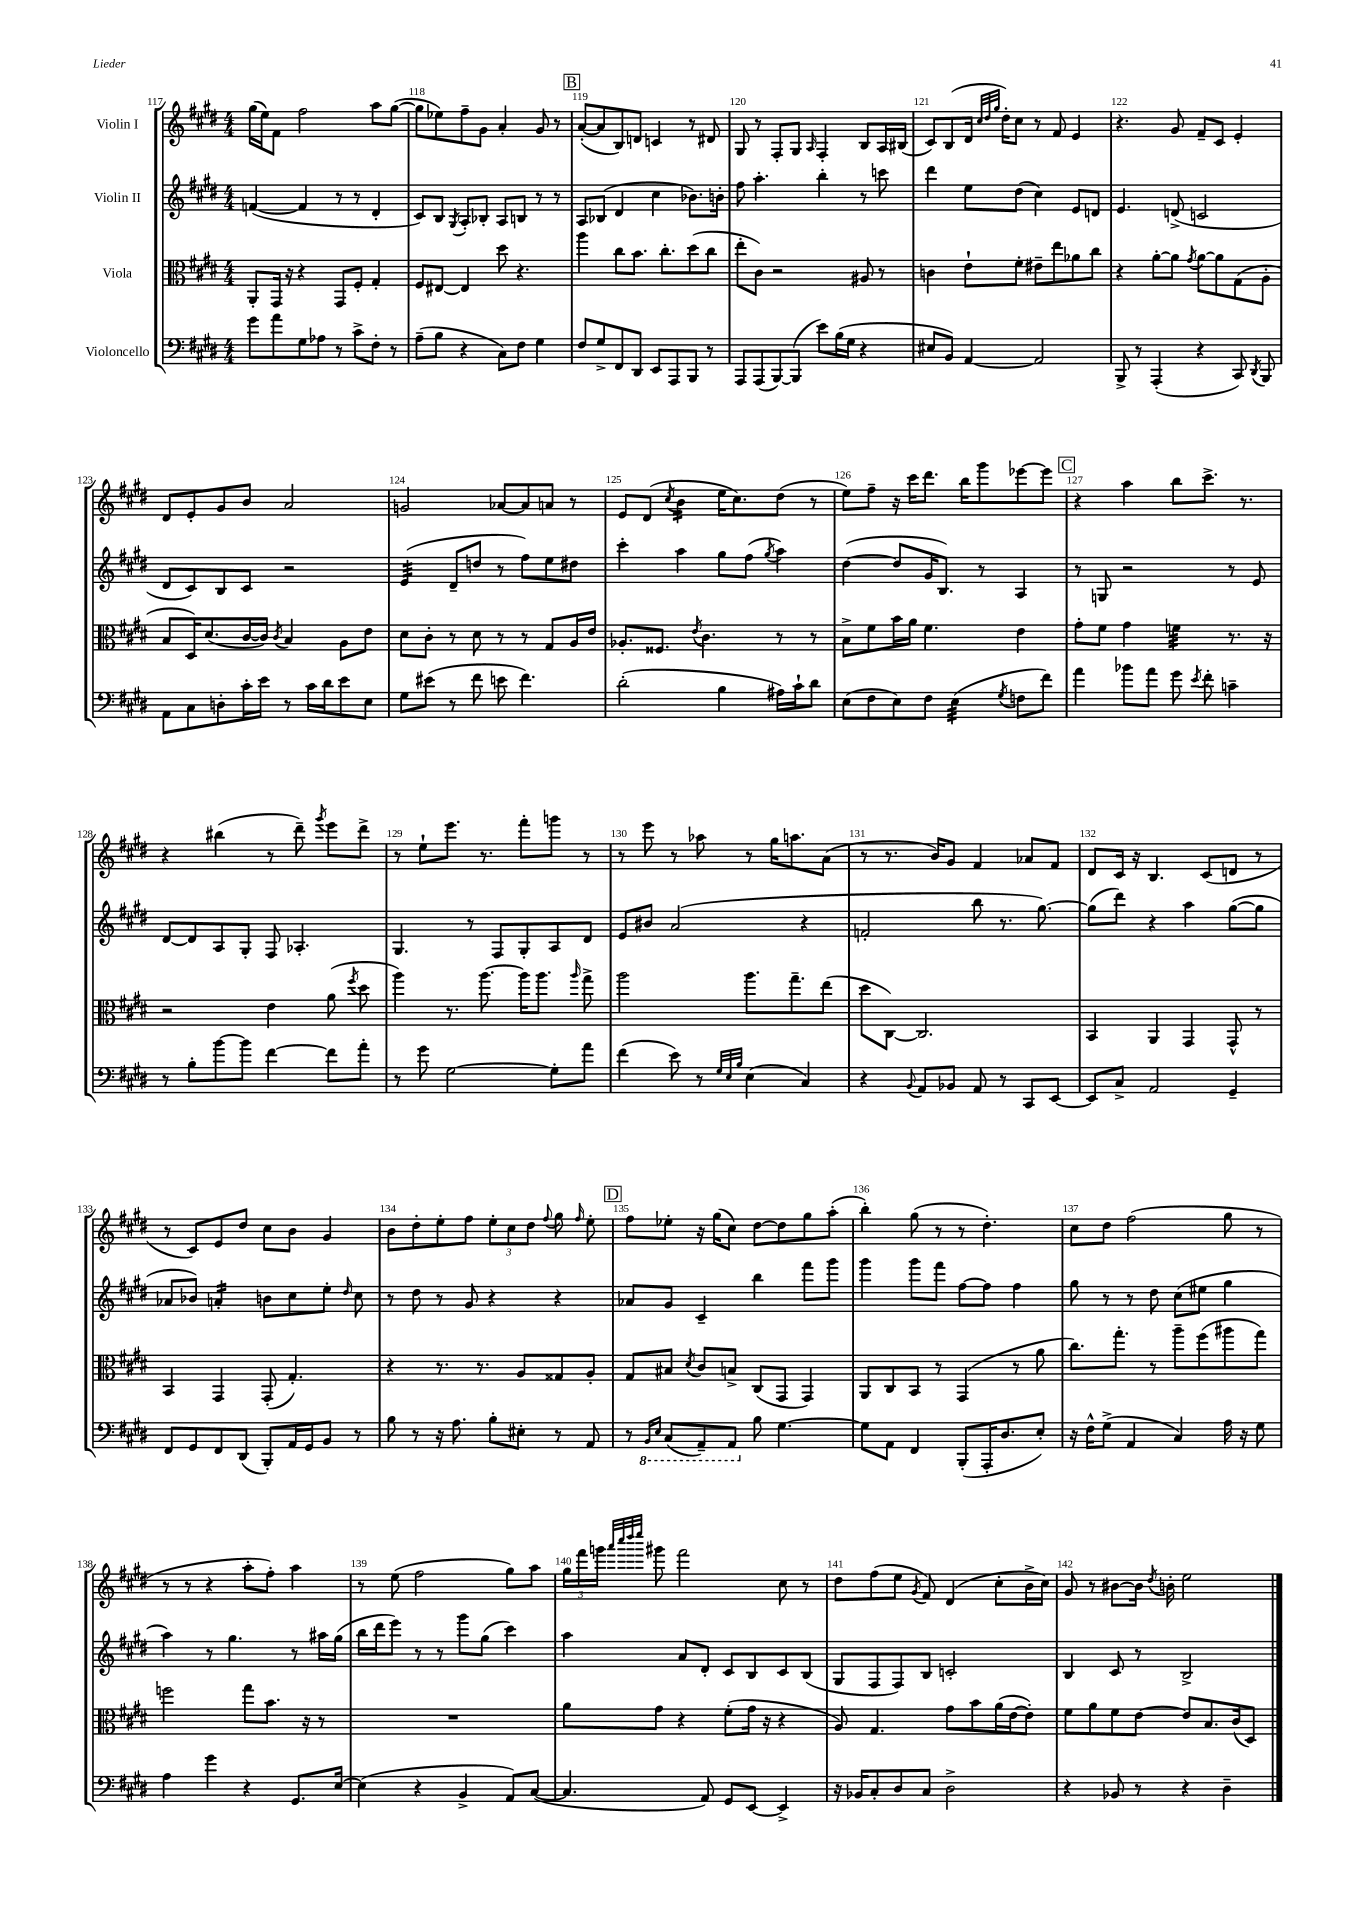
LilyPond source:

<<
\new StaffGroup <<
\new Staff = "s0" \with { instrumentName = "Violin I" } {
    \clef treble \key e \major \numericTimeSignature \time 4/4
    \autoBeamOff gis''16[( e''16) fis'8] fis''2 a''8[ gis''8]~( |
    gis''8[ ees''8) fis''8-- gis'8] a'4-. gis'8 r8 |
    \mark \markup { \box "B" } a'8[~-.( a'8 b8) d'8] c'4 r8 dis'8 |
    gis8 r8 fis8[-. gis8] \grace { a16 } fis4-. b8[ a16 bis16]( |
    cis'8[) b8( dis'16] \grace { cis''32[ dis''32 gis''32] } dis''16[-.) cis''8] r8 fis'8 e'4 |
    r4. gis'8 fis'8[-- cis'8] e'4-. |
    dis'8[ e'8-. gis'8 b'8] a'2 |
    g'2 aes'8[~ aes'8 a'8] r8 |
    e'8[ dis'8]( \acciaccatura { cis''8 } b'4:16 e''16[ cis''8.) dis''8]( r8 |
    e''8[) fis''8]-- r16 cis'''16[ dis'''8.] b''16[ gis'''8 ees'''8~ ees'''8] |
    \mark \markup { \box "C" } r4 a''4 b''8[ cis'''8.]-> r8. |
    r4 bis''4( r8 dis'''8--) \acciaccatura { gis'''8 } e'''8[ dis'''8]-> |
    r8 e''8[-! e'''8.] r8. fis'''8[-. g'''8] r8 |
    r8 e'''8 r8 aes''8 r8 gis''16[ a''8. a'8]( |
    r8 r8. b'16[) gis'8] fis'4 aes'8[ fis'8] |
    dis'8[ cis'16] r16 b4. cis'8[( d'8] r8 |
    r8 cis'8[) e'8 dis''8] cis''8[ b'8] gis'4 |
    b'8[ dis''8-. e''8-. fis''8] \tuplet 3/2 { e''8[-. cis''8 dis''8] } \appoggiatura { fis''8 } gis''8 \grace { fis''16 } e''8-. |
    \mark \markup { \box "D" } fis''8[ ees''8]-. r16 gis''16[( cis''8]) dis''8[~ dis''8 gis''8 a''8]-.( |
    b''4-.) gis''8( r8 r8 dis''4.-.) |
    cis''8[ dis''8] fis''2( gis''8 r8 |
    r8 r8 r4 a''8[-. fis''8]-.) a''4 |
    r8 e''8( fis''2 gis''8[) a''8] |
    \tuplet 3/2 { gis''16[ fis'''16 g'''16] } \grace { a'''32[ cis''''32 dis''''32 e''''32] } gis'''8 fis'''2 cis''8 r8 |
    dis''8[ fis''8( e''8] \acciaccatura { gis'8 } fis'8) dis'4( cis''8[-. b'16-> cis''16]) |
    gis'8 r8 bis'8[~ bis'16] \acciaccatura { dis''8 } b'16-. e''2 \bar "|." |
}
\new Staff = "s1" \with { instrumentName = "Violin II" } {
    \clef treble \key e \major \numericTimeSignature \time 4/4
    \autoBeamOff f'4~( f'4 r8 r8 dis'4-. |
    cis'8[) b8] \acciaccatura { gis8 } a8[-. bes8]-. a8[ b8] r8 r8 |
    \mark \markup { \box "B" } a8[ bes8]( dis'4 cis''4 bes'8.[) b'16]-. |
    fis''8 a''4.-. b''4-. r8 c'''8 |
    dis'''4 e''8[ dis''8]( cis''4) e'8[ d'8] |
    e'4. d'8->( c'2 |
    dis'8[ cis'8) b8 cis'8] r2 |
    e'4:32( dis'8[-- d''8] r8 fis''8[) e''8 dis''8] |
    cis'''4-. a''4 gis''8[ fis''8]( \acciaccatura { gis''8 } a''4) |
    dis''4~( dis''8[ gis'16 b8.]) r8 a4 |
    \mark \markup { \box "C" } r8 g8 r2 r8 e'8 |
    dis'8[~ dis'8 a8 gis8]-. fis8 aes4.-. |
    gis4. r8 fis8[ gis8-. a8 dis'8] |
    e'8[ bis'8] a'2( r4 |
    f'2-. b''8 r8. gis''8.~) |
    gis''8[( dis'''8]) r4 a''4 gis''8[~( gis''8] |
    aes'8[ bes'8]) a'4:16-. b'8[ cis''8 e''8]-. \grace { dis''16 } cis''8 |
    r8 dis''8 r8 gis'8 r4 r4 |
    \mark \markup { \box "D" } aes'8[ gis'8] cis'4-- b''4 fis'''8[ gis'''8] |
    gis'''4 gis'''8[ fis'''8] fis''8[~ fis''8] fis''4 |
    gis''8 r8 r8 dis''8 cis''8[( eis''8] gis''4 |
    a''4) r8 gis''4. r8 ais''16[ gis''16]( |
    b''16[ dis'''16 e'''8]) r8 r8 gis'''8[ gis''8]( cis'''4) |
    a''4 a'8[ dis'8]-. cis'8[ b8 cis'8 b8]( |
    gis8[ fis8 fis8) b8] c'2-. |
    b4 cis'8 r8 b2-> \bar "|." |
}
\new Staff = "s2" \with { instrumentName = "Viola" } {
    \clef alto \key e \major \numericTimeSignature \time 4/4
    \autoBeamOff a,8[-. gis,16] r16 r4 gis,8[ fis8]-. gis4-. |
    fis8[ eis8]~ eis4 dis''8 r4. |
    \mark \markup { \box "B" } a''4 cis''8[ b'8.] cis''8.[-. dis''8( cis''8] |
    e''8[-. cis'8]) r2 ais8 r8 |
    c'4 e'8[-! fis'8]-. eis'8[-- e''8 aes'8 cis''8] |
    r4 a'8[~-. a'8] \acciaccatura { gis'8 } a'8[~ a'8 gis8( a8]-. |
    b8[ dis16) dis'8.( cis'16~ cis'16]) \acciaccatura { cis'8 } b4 a8[ e'8] |
    dis'8[ cis'8]-. r8 dis'8 r8 r8 gis8[ a16 e'16] |
    aes8.[-. fisis8.] \acciaccatura { e'8 } cis'4. r8 r8 |
    b8[-> fis'8 b'16 a'16] fis'4. e'4 |
    \mark \markup { \box "C" } gis'8[-. fis'8] gis'4 f'4:32 r8. r16 |
    r2 e'4 a'8( \acciaccatura { fis''8 } dis''8 |
    a''4) r8. a''8.~ a''16[ a''8.] \grace { a''16 } gis''8-> |
    a''2 a''8.[ gis''8.-- e''8]( |
    dis''8[ cis8]~) cis2. |
    b,4 a,4 gis,4 gis,8-^ r8 |
    b,4 gis,4 gis,8-.( gis4.-.) |
    r4 r8. r8. a8[ gisis8 a8]-. |
    \mark \markup { \box "D" } gis8[ bis8] \acciaccatura { dis'8 } cis'8[ b8]-> cis8[( gis,8] gis,4) |
    a,8[ cis8 b,8] r8 gis,4( r8 a'8 |
    cis''8.[) gis''8.]-. r8 a''8[-- fis''8( ais''8 gis''8]) |
    f''2 gis''8[ b'8.] r16 r8 |
    R1 |
    a'8[ gis'8] r4 fis'8[-.( gis'16] r16 r4 |
    a8) gis4. gis'8[ b'8 a'16( e'16~ e'8]-.) |
    fis'8[ a'8 fis'8 e'8]~ e'8[ b8. cis'16( dis8]) \bar "|." |
}
\new Staff = "s3" \with { instrumentName = "Violoncello" } {
    \clef bass \key e \major \numericTimeSignature \time 4/4
    \autoBeamOff gis'8[ a'8 gis8 aes8] r8 cis'8[-> fis8]-. r8 |
    a8[--( b8] r4 cis8[) fis8] gis4 |
    \mark \markup { \box "B" } fis8[ gis8-> fis,8 dis,8] e,8[ a,,8 b,,8] r8 |
    a,,8[ a,,8( b,,8~) b,,8]( e'8[) b16( gis16] r4 |
    eis8[ b,8]) a,4~ a,2 |
    b,,8-> r8 a,,4-.( r4 cis,8) \acciaccatura { dis,8 } b,,8 |
    a,8[ cis8 d8-. cis'16-. e'16] r8 cis'16[ dis'16 e'8 e8] |
    gis8[ eis'8]( r8 fis'8 e'8 fis'4.) |
    dis'2-.( b4 ais16[) cis'16-! dis'8] |
    e8[( fis8 e8) fis8] e4:32( \acciaccatura { gis8 } f8[ fis'8]) |
    \mark \markup { \box "C" } a'4 bes'8[ a'8] gis'8 \acciaccatura { e'8 } fis'8-. c'4-- |
    r8 b8[-. b'8~ b'8] fis'4~ fis'8[ a'8]-. |
    r8 gis'8 gis2~ gis8[-. a'8] |
    fis'4( e'8) r8 \grace { gis32[ e32 b32] } e4( cis4) |
    r4 \appoggiatura { b,8 } a,8[ bes,8] a,8 r8 cis,8[ e,8]~ |
    e,8[ cis8]-> a,2 gis,4-- |
    fis,8[ gis,8 fis,8 dis,8]( b,,8[-.) a,16 gis,16 b,8] r8 |
    b8 r8 r16 a8. b8[-. eis8]-. r8 a,8 |
    \mark \markup { \box "D" } r8 \ottava #-1 \grace { b,,16[ e,16] } cis,8[( a,,8--) a,,8] \ottava #0 b8 gis4.~ |
    gis8[ a,8] fis,4 b,,8[-.( a,,16-. dis8. e8]-.) |
    r16 fis16[-^ gis8]->( a,4 cis4) a16 r16 gis8 |
    a4 gis'4 r4 gis,8.[ e16]~ |
    e4( r4 b,4-> a,8[) cis8]~( |
    cis4. a,8) gis,8[ e,8]~ e,4-> |
    r16 bes,16[ cis8-. dis8 cis8] dis2-> |
    r4 bes,8 r8 r4 dis4-- \bar "|." |
}
>>
>>
\layout { \context { \Score currentBarNumber = #117 \override BarNumber.break-visibility = ##(#f #t #t) barNumberVisibility = #all-bar-numbers-visible } }
